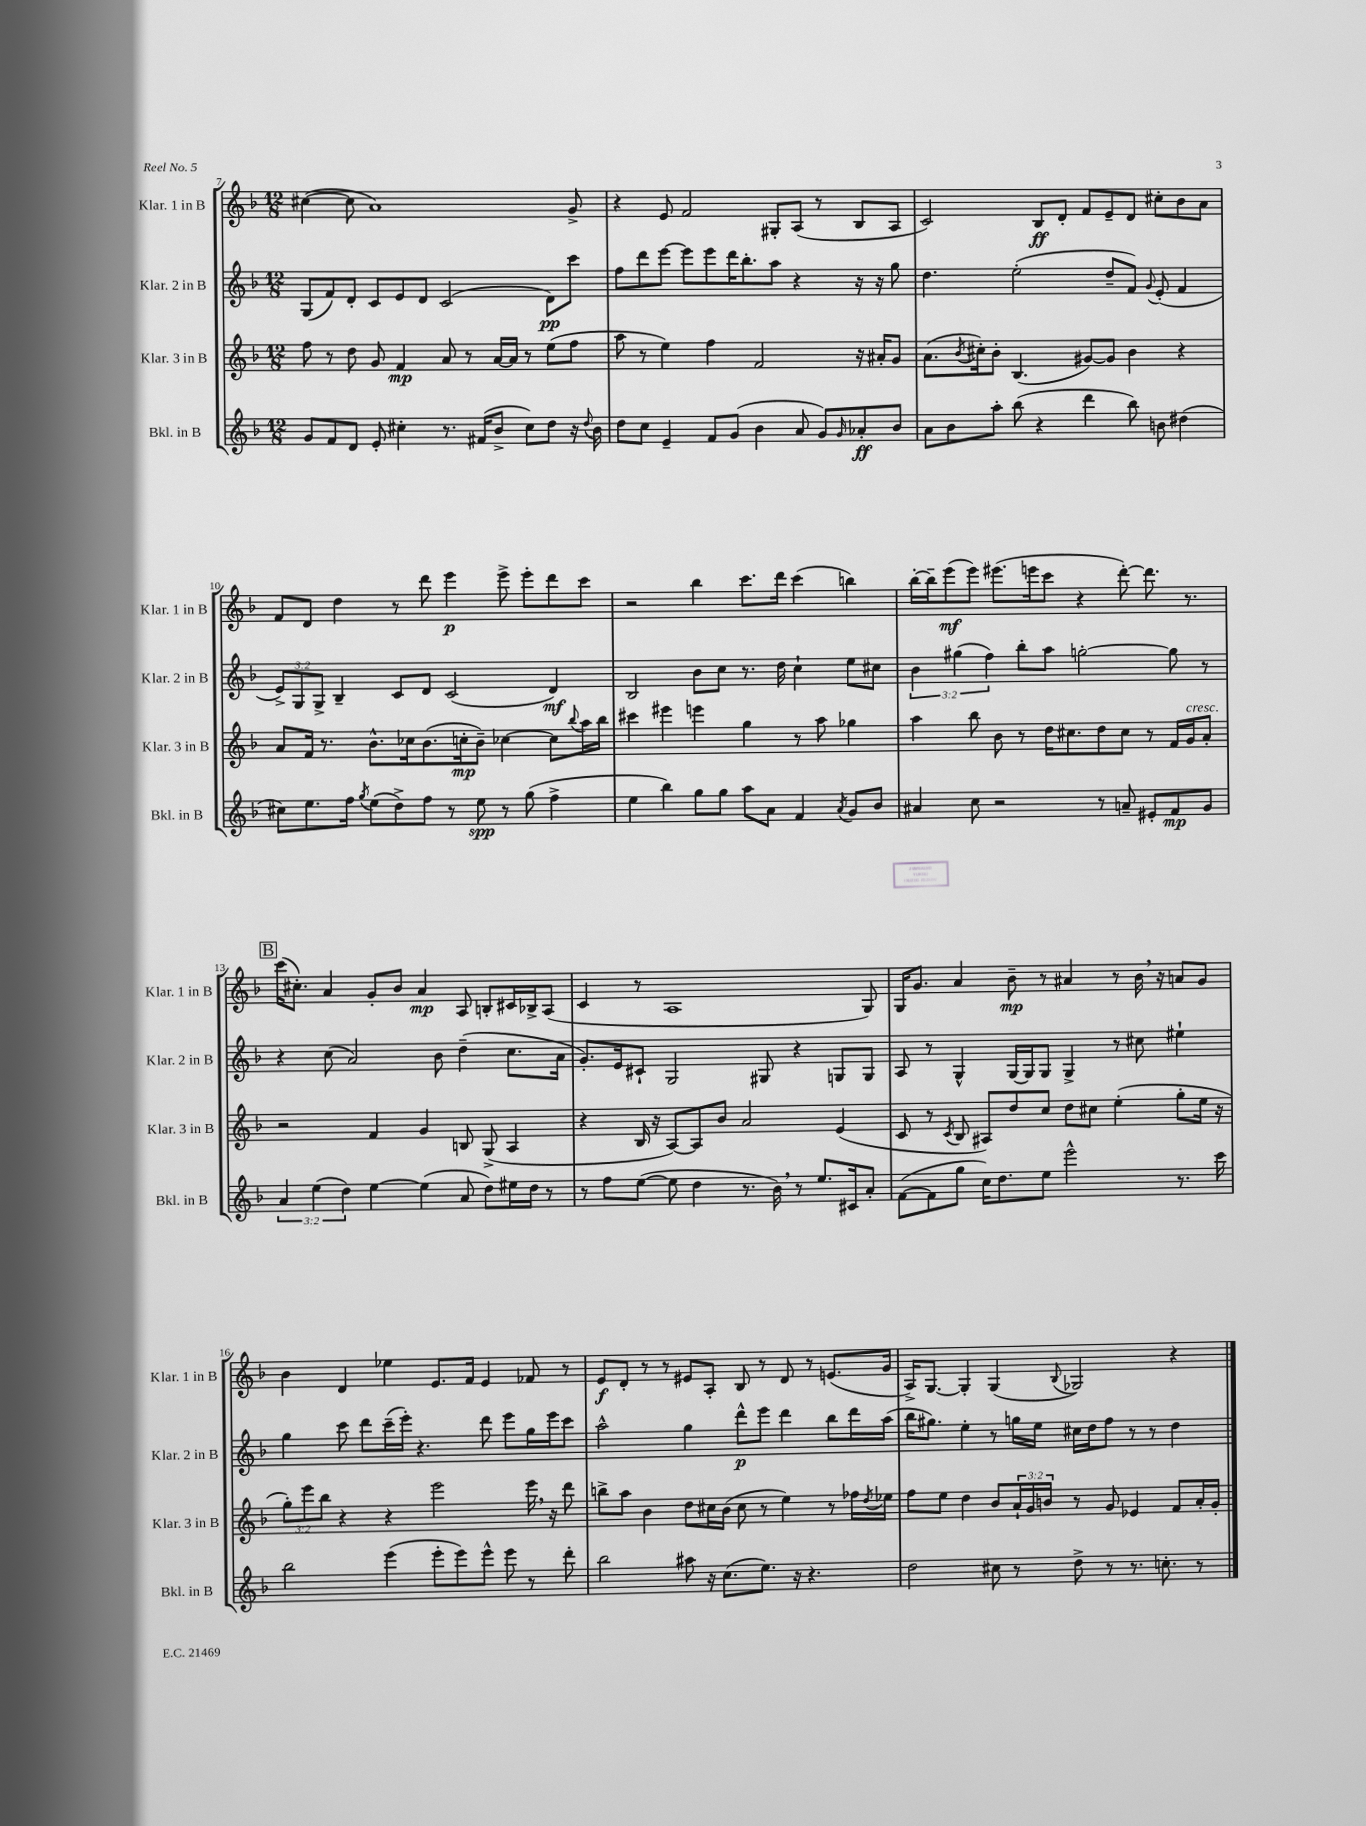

**kern	**dynam	**kern	**dynam	**kern	**dynam	**kern	**dynam
*part4	*part4	*part3	*part3	*part2	*part2	*part1	*part1
*staff4	*staff4	*staff3	*staff3	*staff2	*staff2	*staff1	*staff1
*I"Bkl. in B	*	*I"Klar. 3 in B	*	*I"Klar. 2 in B	*	*I"Klar. 1 in B	*
*I'Bkl. in B	*	*I'Klar. 3 in B	*	*I'Klar. 2 in B	*	*I'Klar. 1 in B	*
*clefG2	*	*clefG2	*	*clefG2	*	*clefG2	*
*k[b-]	*	*k[b-]	*	*k[b-]	*	*k[b-]	*
*M12/8	*	*M12/8	*	*M12/8	*	*M12/8	*
=7	=7	=7	=7	=7	=7	=7	=7
8g/L	.	8ff\	.	(8G/L	.	([4cc#X\	.
8f/	.	8r	.	8f/)	.	.	.
8d/J	.	8dd\	.	8d'/J	.	8cc#\]	.
8e'/	.	8g/	.	8c/L	.	1a)	.
4cc#X'\	.	4f/	mp	8e/	.	.	.
.	.	.	.	8d/J	.	.	.
8.r	.	8a/	.	(2c/	.	.	.
.	.	8r	.	.	.	.	.
(16f#X/KL	.	.	.	.	.	.	.
8b-^/J	.	[16a/LL	.	.	.	.	.
.	.	16a/JJ]	.	.	.	.	.
8cc#\L)	.	8r	.	.	.	.	.
8dd\J	.	(8ee\L	.	8d\L)	pp	.	.
16r	.	8ff\J	.	8ccc\J	.	8g^/	.
8qqdd/	.	.	.	.	.	.	.
16b-\	.	.	.	.	.	.	.
=8	=8	=8	=8	=8	=8	=8	=8
8dd\L	.	8aa\	.	8ff\L	.	4r	.
8cc\J	.	8r	.	8ddd\	.	.	.
4e~/	.	4ee\)	.	[8eee\J	.	8e/	.
.	.	.	.	8eee\L]	.	2f/	.
8f/L	.	4ff\	.	8eee\	.	.	.
(8g/J	.	.	.	16ddd\K	.	.	.
.	.	.	.	8.bb-'\	.	.	.
4b-\	.	2f/	.	.	.	.	.
.	.	.	.	8aa\J	.	8G#X'/L	.
8a/	.	.	.	4r	.	(8A/J	.
8g/L)	.	.	.	.	.	8r	.
16qqg/	.	.	.	.	.	.	.
8a-X'/	ff	16r	.	16r	.	8B-/L	.
.	.	16a#X'/KL	.	16r	.	.	.
8b-/J	.	8g/J	.	8gg\	.	8A/J	.
=9	=9	=9	=9	=9	=9	=9	=9
8a\L	.	(8.a\L	.	4.dd\	.	2c/)	.
8b-\	.	.	.	.	.	.	.
.	.	8qb-/	.	.	.	.	.
.	.	16cc#X'\k)	.	.	.	.	.
8aa'\J	.	8b-'\J	.	.	.	.	.
(8bb-\	.	(4.B-/	.	(2ee'\	.	.	.
4r	.	.	.	.	.	8B-/L	ff
.	.	.	.	.	.	8d'/J	.
4ddd\	.	[8g#X/L)	.	.	.	8f/L	.
.	.	8g#/J]	.	8dd~/L	.	8e~/	.
8bb-\)	.	4b-\	.	8f/J)	.	8d/J	.
.	.	.	.	8qqg/	.	.	.
8bn\	.	.	.	(8e'/	.	8cc#X'\L	.
(4dd#X\	.	4r	.	4f/	.	8b-\	.
.	.	.	.	.	.	8a\J	.
!!LO:LB:g=z
=10	=10	=10	=10	=10	=10	=10	=10
8cc#X\L)	.	8a/L	.	12e^/L)	.	8f/L	.
.	.	.	.	12G/	.	.	.
8.ee\	.	16f/Jk	.	.	.	8d/J	.
.	.	.	.	12G^/J	.	.	.
.	.	8.r	.	.	.	.	.
.	.	.	.	4B-~/	.	4dd\	.
16ff\Jk	.	.	.	.	.	.	.
8qgg/	.	.	.	.	.	.	.
(8ee\L	.	8.b-^^\L	.	.	.	.	.
8dd^\)	.	.	.	8c/L	.	8r	.
.	.	16cc-X\k	.	.	.	.	.
8ff\J	.	(8.b-\	.	8d/J	.	8ddd\	.
8r	.	.	.	(2c/	.	4eee\	p
.	.	16ccn'\k	mp	.	.	.	.
8ee\	spp	8b-~\J)	.	.	.	.	.
8r	.	[4cc-X\	.	.	.	8eee^\	.
(8gg\	.	.	.	.	.	8eee'\L	.
4ff^\	.	8cc-\L]	.	4d/)	mf	8ddd\	.
.	.	8qqbb-/	.	.	.	.	.
.	.	16aa\L	.	.	.	8ccc\J	.
.	.	16bb-\JJ	.	.	.	.	.
=11	=11	=11	=11	=11	=11	=11	=11
4ee\	.	4ccc#X\	.	2B-/	.	2r	.
4bb-\)	.	4eee#X\	.	.	.	.	.
8gg\L	.	4eeen\	.	8b-\L	.	4bb-\	.
8gg\J	.	.	.	8cc\J	.	.	.
8aa\L	.	4gg\	.	8.r	.	8.ccc\L	.
8a\J	.	.	.	.	.	.	.
.	.	.	.	16dd\	.	16ddd\Jk	.
4f/	.	8r	.	4cc`\	.	(4ccc\	.
.	.	8aa\	.	.	.	.	.
8qa/	.	.	.	.	.	.	.
8g/L	.	4gg-X\	.	8ee\L	.	4bbn\)	.
8b-/J	.	.	.	8cc#X\J	.	.	.
=12	=12	=12	=12	=12	=12	=12	=12
4a#X/	.	4aa\	.	6b-\	.	[16bb-'\LL	.
.	.	.	.	.	.	16bb-~\J]	.
.	.	.	.	.	.	(8eee\	mf
.	.	.	.	(6gg#X\	.	.	.
8cc\	.	8bb-\	.	.	.	8eee\J)	.
.	.	.	.	6ff\)	.	.	.
2r	.	8b-\	.	.	.	(8.eee#X\L	.
.	.	8r	.	8bb-'\L	.	.	.
.	.	.	.	.	.	16eeen\k	.
.	.	16dd\KL	.	8aa\J	.	8ccc\J	.
.	.	8.cc#X\	.	.	.	.	.
.	.	.	.	[2ggn'\	.	4r	.
8r	.	8dd\	.	.	.	.	.
8an~/	.	8cc#\J	.	.	.	[8ddd'\)	.
8e#X'/L	.	8r	.	.	.	8.ddd\]	.
8f/	mp	16f/LL	.	8gg\]	.	.	.
!	!	!LO:TX:a:i:t=cresc.	!	!	!	!	!
.	.	16g/J	.	.	.	8.r	.
8g/J	.	8a'/J	.	8r	.	.	.
!!LO:LB:g=z
!!LO:REH:place=s1:t=B
=13	=13	=13	=13	=13	=13	=13	=13
6a/	.	2r	.	4r	.	(16ccc\KL	.
.	.	.	.	.	.	8.cc#X'\J)	.
(6ee\	.	.	.	.	.	.	.
.	.	.	.	(8cc\	.	4a/	.
6dd\)	.	.	.	.	.	.	.
.	.	.	.	2a/)	.	.	.
[4ee\	.	4f/	.	.	.	8g'/L	.
.	.	.	.	.	.	8b-/J	.
(4ee\]	.	4g/	.	.	.	4a/	mp
.	.	.	.	8b-\	.	.	.
8a/	.	8Bn/	.	(4dd~\	.	8A/	.
8dd\L)	.	(8G^/	.	.	.	8Bn'/L	.
16ee#X\L	.	4A/	.	8.cc\L	.	16c#X/L	.
16dd\JJ	.	.	.	.	.	16B-X^/J	.
8r	.	.	.	.	.	(8A/J	.
.	.	.	.	16a\Jk	.	.	.
=14	=14	=14	=14	=14	=14	=14	=14
8r	.	4r	.	8.g'/L)	.	4c/	.
8ff\L	.	.	.	.	.	.	.
.	.	.	.	16e/k	.	.	.
([8ee\J	.	16B-/	.	8c#X`/J	.	8r	.
.	.	16r	.	.	.	.	.
8ee\]	.	[8A/L)	.	2G/	.	1A	.
4dd\	.	8A/]	.	.	.	.	.
.	.	8b-/J	.	.	.	.	.
8.r	.	2a/	.	.	.	.	.
.	.	.	.	8G#X/	.	.	.
16b-,\)	.	.	.	.	.	.	.
8r	.	.	.	4r	.	.	.
8.ee/L	.	.	.	.	.	.	.
.	.	(4e/	.	8Gn/L	.	.	.
16c#X/k	.	.	.	.	.	.	.
8a'/J	.	.	.	8G/J	.	8G/)	.
=15	=15	=15	=15	=15	=15	=15	=15
([8f\L	.	8c/	.	8A/	.	16G/KL	.
.	.	.	.	.	.	8.g/J	.
8f\]	.	8r	.	8r	.	.	.
.	.	8qc/	.	.	.	.	.
8gg\J	.	8B-/	.	4G^^/	.	4a/	.
16cc\KL)	.	8A#X/L)	.	.	.	.	.
8.dd\	.	.	.	.	.	.	.
.	.	8dd/	.	[16G/LL	.	8b-~\	mp
.	.	.	.	16G/J]	.	.	.
8ee\J	.	8cc/J	.	8G/J	.	8r	.
2eee^^\	.	8dd\L	.	4G^/	.	4a#X/	.
.	.	8cc#X\J	.	.	.	.	.
.	.	(4ee'\	.	8r	.	8r	.
.	.	.	.	8cc#X\	.	16b-,\	.
.	.	.	.	.	.	16r	.
8.r	.	8gg'\L	.	4ee#X`\	.	8an/L	.
.	.	16ee\Jk	.	.	.	8g/J	.
16ccc\	.	16r	.	.	.	.	.
!!LO:LB:g=z
=16	=16	=16	=16	=16	=16	=16	=16
2bb-\	.	12gg'\L)	.	4gg\	.	4b-\	.
.	.	12eee\	.	.	.	.	.
.	.	12bb-\J	.	.	.	.	.
.	.	4r	.	8ccc\	.	4d/	.
.	.	.	.	8ddd\L	.	.	.
(4eee\	.	4r	.	(16ccc~\L	.	4ee-X\	.
.	.	.	.	16eee'\JJ)	.	.	.
.	.	.	.	4.r	.	.	.
8eee'\L	.	2eee\	.	.	.	8.e/L	.
8eee\)	.	.	.	.	.	.	.
.	.	.	.	.	.	16f/Jk	.
8eee^^\J	.	.	.	8ddd\	.	4e/	.
8eee\	.	.	.	8eee\L	.	.	.
8r	.	16eee,\	.	16gg\L	.	8f-X/	.
.	.	16r	.	16eee\J	.	.	.
8ddd'\	.	8ddd\	.	8ccc\J	.	8r	.
=17	=17	=17	=17	=17	=17	=17	=17
2bb-\	.	8bbn^\L	.	2aa^^\	.	8e/L	f
.	.	8aa\J	.	.	.	8d'/J	.
.	.	4b-\	.	.	.	8r	.
.	.	.	.	.	.	8r	.
8aa#X\	.	8dd\L	.	4gg\	.	8e#X/L	.
16r	.	16cc#X\L	.	.	.	8A'/J	.
(8.cc\L	.	(16b-\JJ	.	.	.	.	.
.	.	8cc#\	.	8ddd^^\L	p	8B-/	.
8.ee\J)	.	8r	.	8eee\J	.	8r	.
.	.	4ee\)	.	4ddd\	.	8d/	.
16r	.	.	.	.	.	.	.
4.r	.	.	.	.	.	8r	.
.	.	8r	.	8bb-\L	.	(8.en/L	.
.	.	16ff-X\LL	.	16ddd\L	.	.	.
.	.	8qdd/	.	.	.	.	.
.	.	16ee-X\JJ	.	(16aa\JJ	.	16g/Jk	.
=18	=18	=18	=18	=18	=18	=18	=18
2dd\	.	8ff\L	.	16bb-\KL	.	16A^/KL)	.
.	.	.	.	8.gg#X\J)	.	[8.G/J	.
.	.	8ee\J	.	.	.	.	.
.	.	4dd\	.	4ee'\	.	4G'/]	.
8cc#X\	.	8b-/L	.	8r	.	(4G/	.
8r	.	24a`/L	.	16ggn\LL	.	.	.
.	.	24g/	.	.	.	.	.
.	.	.	.	16ee\JJ	.	.	.
.	.	24bn/JJ	.	.	.	.	.
.	.	.	.	.	.	8qqB-/	.
8dd^\	.	8r	.	16cc#X\LL	.	2G-X/)	.
.	.	.	.	16dd\J	.	.	.
8r	.	8g/	.	8ff\J	.	.	.
8.r	.	4e-X/	.	8r	.	.	.
.	.	.	.	8r	.	.	.
8.ccn'\	.	.	.	.	.	.	.
.	.	8f/L	.	4dd\	.	4r	.
8r	.	16a'/L	.	.	.	.	.
.	.	16g'/JJ	.	.	.	.	.
==	==	==	==	==	==	==	==
*-	*-	*-	*-	*-	*-	*-	*-
